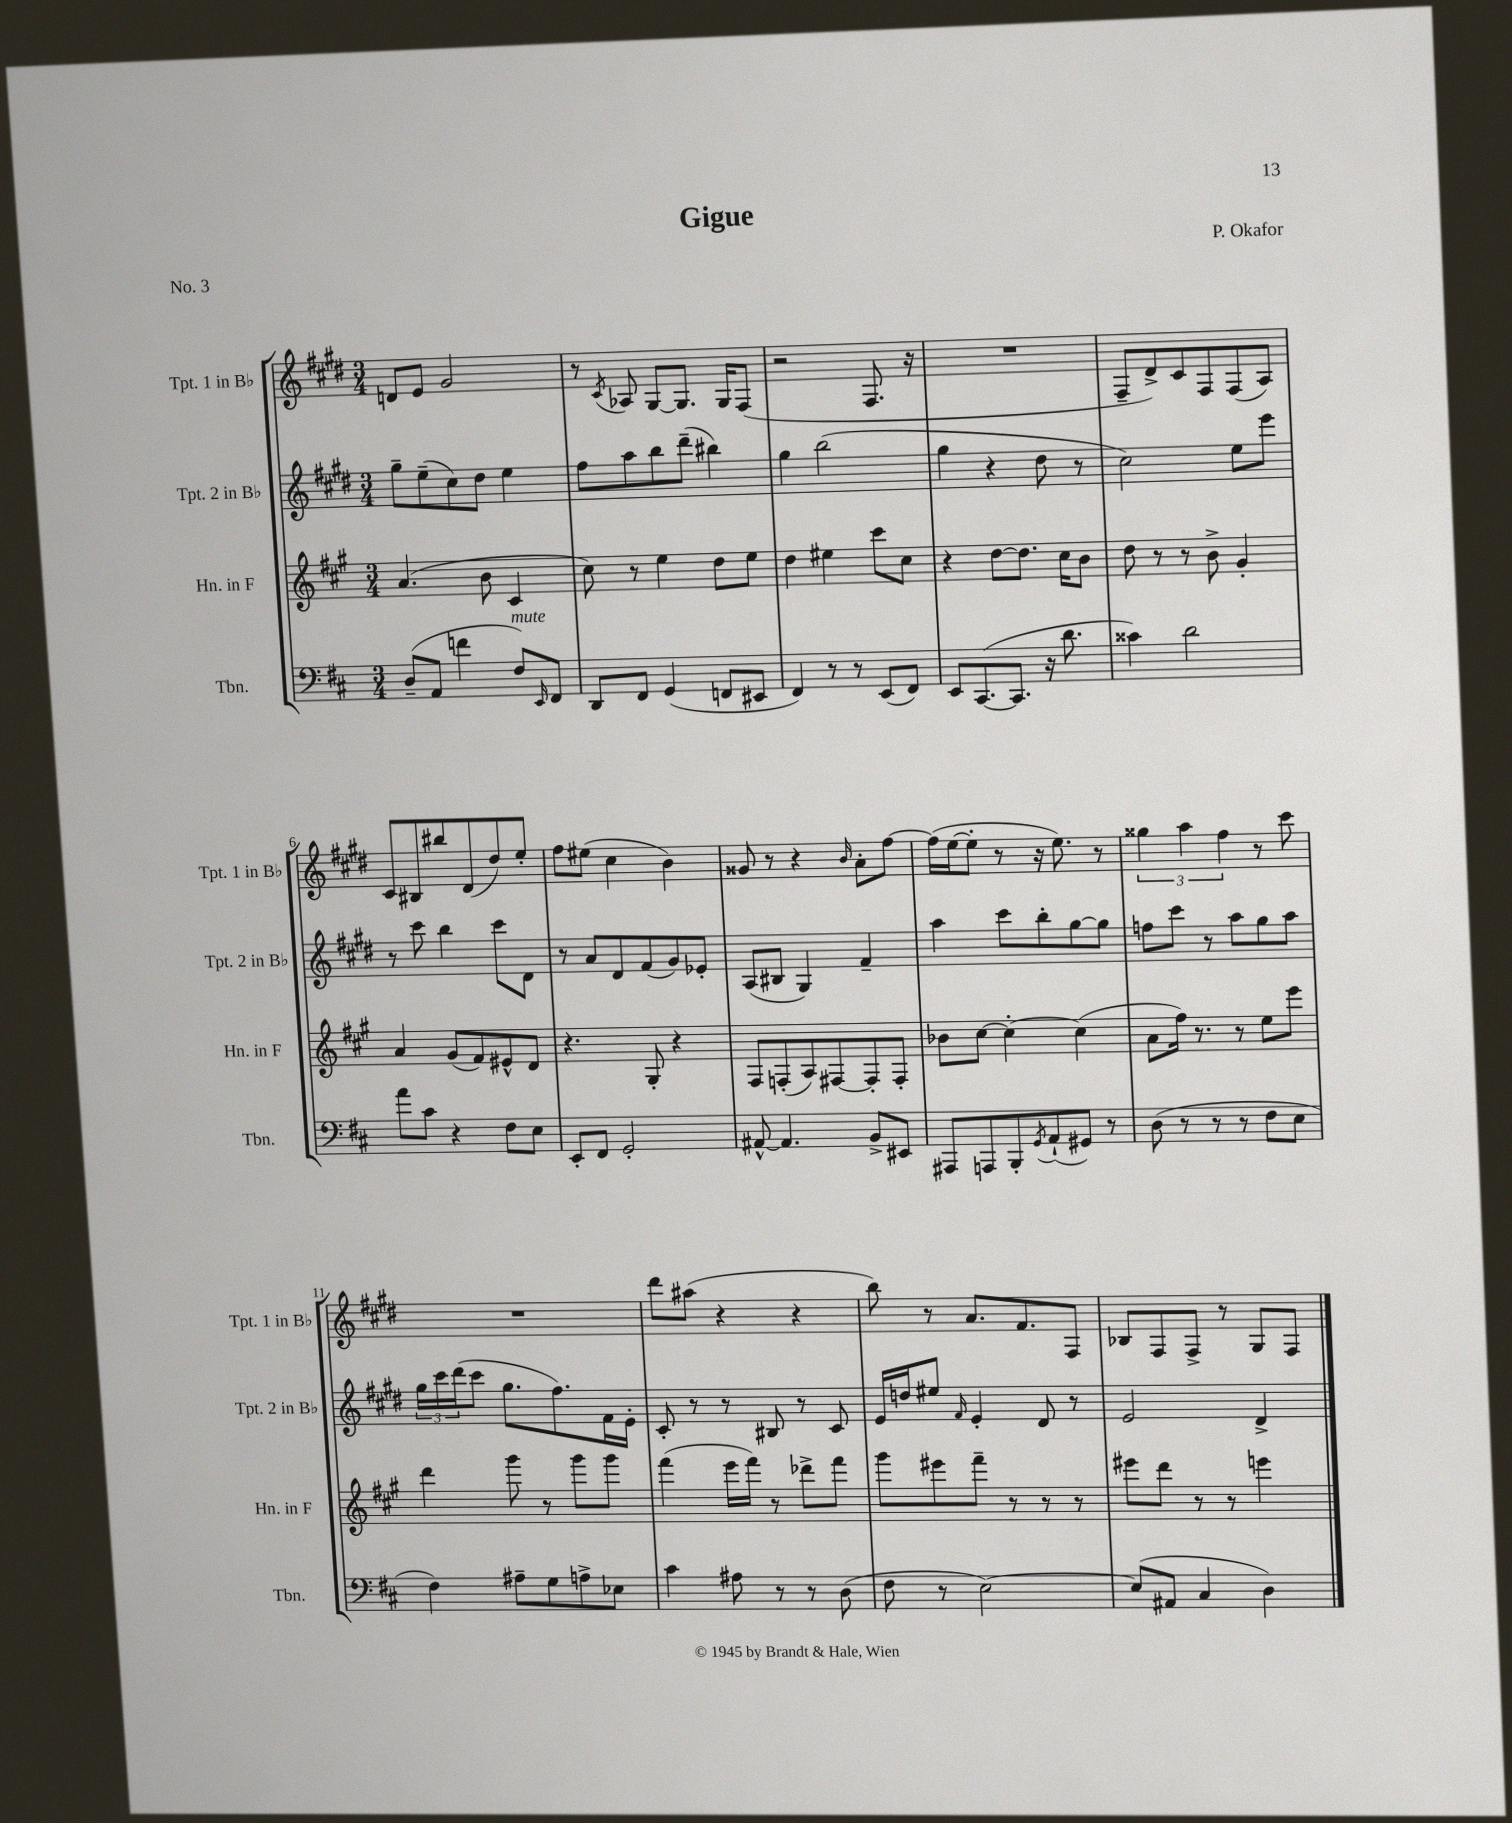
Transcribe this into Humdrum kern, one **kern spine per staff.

**kern	**kern	**kern	**kern
*part4	*part3	*part2	*part1
*staff4	*staff3	*staff2	*staff1
*I"Tbn.	*I"Hn. in F	*I"Tpt. 2 in B♭	*I"Tpt. 1 in B♭
*I'Tbn.	*I'Hn. in F	*I'Tpt. 2 in B♭	*I'Tpt. 1 in B♭
*clefF4	*clefG2	*clefG2	*clefG2
*k[f#c#]	*k[f#c#g#]	*k[f#c#g#d#]	*k[f#c#g#d#]
*M3/4	*M3/4	*M3/4	*M3/4
=1	=1	=1	=1
(8D~/L	(4.a/	8gg#~\L	8dn/L
8AA/J	.	(8ee~\	8e/J
4fn\	.	8cc#\)	2g#/
.	8b\	8dd#\J	.
!LO:TX:a:i:t=mute	!	!	!
8F#/L)	4c#/	4ee\	.
16qqEE/	.	.	.
8FF#/J	.	.	.
=2	=2	=2	=2
8DD/L	8cc#\)	8ff#\L	8r
.	.	.	8qc#/
8FF#/J	8r	8aa\	8A-X/
(4GG/	4ee\	8bb\	[8G#/L
.	.	(8ddd#~\J	8.G#/J]
8FFn/L	8dd\L	4bb#X\)	.
.	.	.	16G#/KL
8EE#X/J	8ee\J	.	(8F#/J
=3	=3	=3	=3
4FF#/)	4dd\	4gg#\	2r
8r	4ee#X\	(2bb\	.
8r	.	.	.
(8EE/L	8ccc#\L	.	8.F#/
8FF#/J)	8cc#\J	.	.
.	.	.	16r
=4	=4	=4	=4
8EE/L	4r	4gg#\	2.r
([8.CC#/	.	.	.
.	[8dd\L	4r	.
8.CC#/J]	.	.	.
.	8.dd\J]	.	.
16r	.	8dd#\	.
8.d\	16cc#\KL	.	.
.	8b\J	8r	.
=5	=5	=5	=5
4c##X\)	8dd\	2cc#\)	8F#~/L
.	8r	.	8d#^/)
2d\	8r	.	8c#/
.	8b^\	.	8F#/
.	4g#'/	8ee\L	(8F#/
.	.	8eee\J	8A/J)
!!LO:LB:g=z
=6	=6	=6	=6
8a\L	4a/	8r	8c#/L
8c#\J	.	8ccc#\	8B#X/
4r	(8g#/L	4bb\	8bb#X/
.	8f#/)	.	(8d#/
8F#\L	8e#X^^/	8ccc#\L	8dd#/)
8E\J	8d/J	8d#\J	8ee'/J
=7	=7	=7	=7
8EE'/L	4.r	8r	8ff#\L
8FF#/J	.	8a/L	(8ee#X\J
2GG'/	.	8d#/	4cc#\
.	8G#'/	(8f#/	.
.	4r	8g#/)	4b\)
.	.	8e-X'/J	.
=8	=8	=8	=8
[8AA#X^^/	8F#/L	(8A/L	8g##X/
4.AA#/]	(8Fn'/	8B#X/J	8r
.	8A/)	4G#/)	4r
.	[8F#X/	.	.
.	.	.	16qqb/
8BB^/L	8F#'/]	4f#~/	8a'\L
8EE#X/J	8F#'/J	.	[8ff#\J
=9	=9	=9	=9
8AAA#X/L	8b-X\L	4aa\	(16ff#\LL]
.	.	.	[16ee\J
8AAAn/	[8cc#\J	.	8ee'\J]
8BBB'/	4cc#'\_	8ccc#\L	8r
8qGG/	.	.	.
(8AA`/	.	8bb'\	16r
.	.	.	8.ee\)
8GG#X/J)	(4cc#\]	[8gg#\	.
8r	.	8gg#\J]	8r
=10	=10	=10	=10
(8D\	8a\L	8ffn\L	6gg##X\
8r	16ff#\Jk)	8ccc#\J	.
.	.	.	6aa\
.	8.r	.	.
8r	.	8r	.
.	.	.	6ff#\
8r	8r	8aa\L	.
8F#\L	8ee\L	8gg#\	8r
8E\J	8eee\J	8aa\J	8ccc#\
!!LO:LB:g=z
=11	=11	=11	=11
4F#\)	4ddd\	24gg#\LL	2.r
.	.	24ccc#\	.
.	.	(24ddd#\J	.
.	.	8ccc#\J	.
8A#X~\L	8ggg#\	8.gg#\L	.
8G\	8r	.	.
.	.	8.ff#\)	.
8An^\	8ggg#\L	.	.
8E-X\J	8ggg#\J	16f#\L	.
.	.	16e'\JJ	.
=12	=12	=12	=12
4c#\	(4fff#\	8c#'/	8ddd#\L
.	.	8r	(8aa#X\J
8A#X\	16eee\LL	8r	4r
.	16fff#\JJ)	.	.
8r	8r	8B#X/	.
8r	8ddd-X^\L	8r	4r
(8D\	8fff#\J	8c#/	.
=13	=13	=13	=13
8F#\	8ggg#\L	16e/LL	8bb\)
.	.	16ddn/J	.
8r	8eee#X\	8ee#X/J	8r
.	.	16qqf#/	.
[2E\)	8fff#~\J	4e'/	8.a/L
.	8r	.	.
.	.	.	8.f#/
.	8r	8d#/	.
.	8r	8r	8F#/J
=14	=14	=14	=14
(8E/L]	8eee#X\L	2e/	8B-X/L
8AA#X/J	8ddd\J	.	8F#/
4C#/	8r	.	8F#^/J
.	8r	.	8r
4D\)	4eeen\	4d#^/	8G#/L
.	.	.	8F#/J
==	==	==	==
*-	*-	*-	*-
